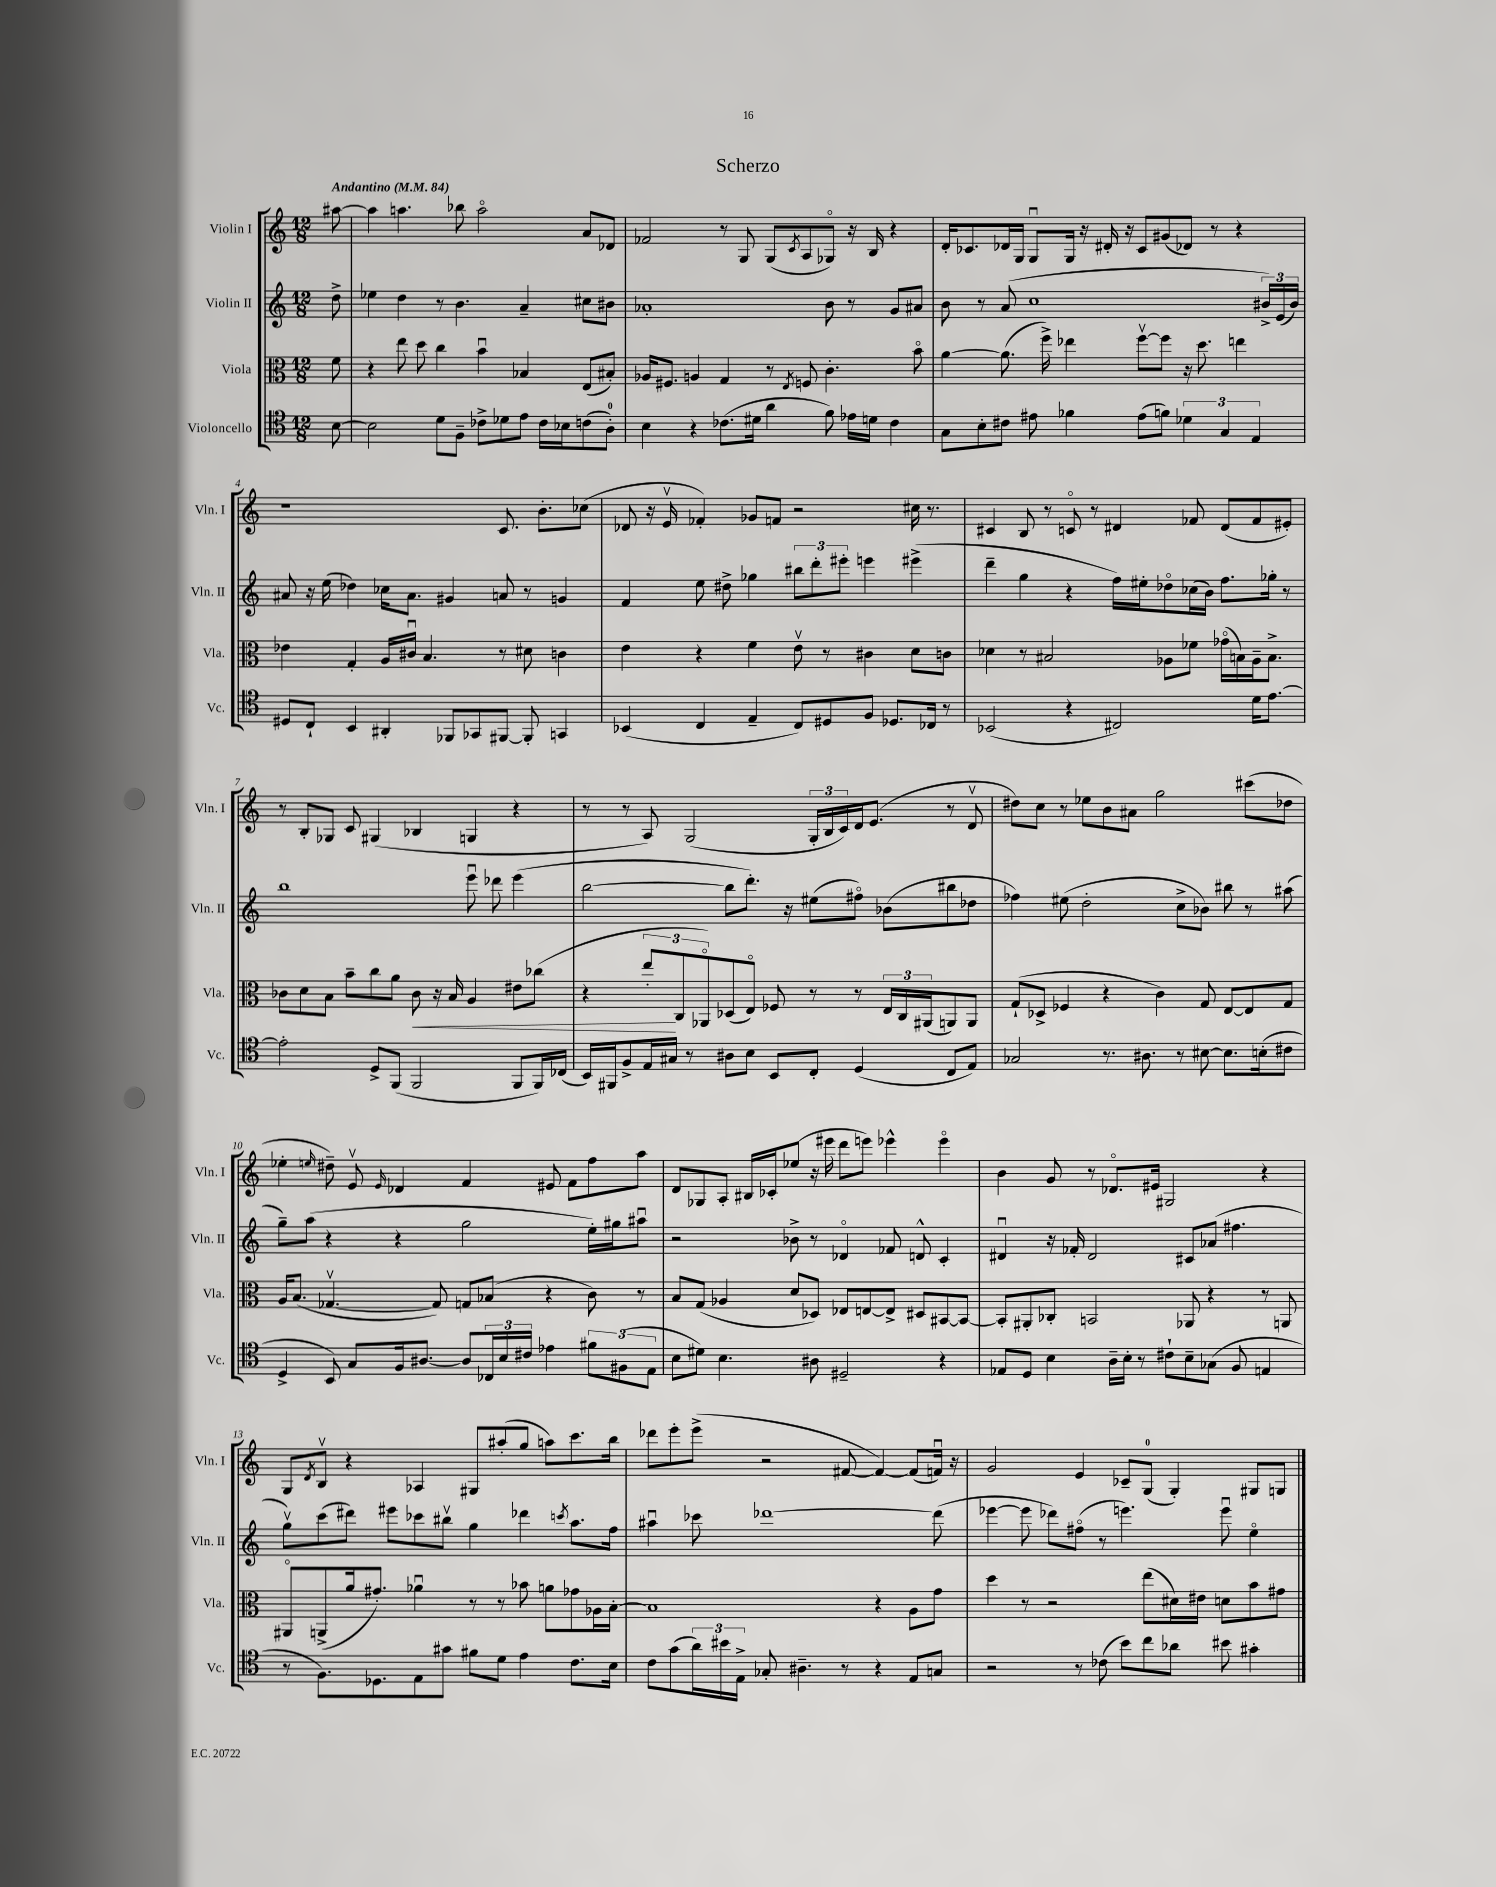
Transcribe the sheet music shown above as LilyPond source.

\header { title = "Scherzo" }
<<
\new StaffGroup <<
\new Staff = "s0" \with { instrumentName = "Violin I" shortInstrumentName = "Vln. I" } {
    \clef treble \key c \major \numericTimeSignature \time 12/8 \partial 8 \tempo "Andantino" 4 = 84
    ais''8~ |
    ais''4 a''4. bes''8 a''2\flageolet a'8 des'8 |
    fes'2 r8 g8 g8( \acciaccatura { c'8 } a8 ges8\flageolet) r16 b16 r4 |
    d'16-. ces'8. des'16 g16 g8\downbow g16 r16 dis'16-. r16 ces'8 gis'8( des'8) r8 r4 |
    r1 c'8. b'8.-. ces''8( |
    des'8 r16 e'16\upbow fes'4-.) ges'8 f'8 r2 cis''16 r8. |
    cis'4 b8 r8 c'8\flageolet r8 dis'4 fes'8 dis'8( fes'8 eis'8-.) |
    r8 b8-. ges8 c'8 gis4( bes4 g4 r4 |
    r8 r8 a8) g2( \tuplet 3/2 { g16-. b16 c'16) } d'16 e'8.( r8 d'8\upbow |
    dis''8) c''8 r8 ees''8 b'8 ais'8 g''2 cis'''8( des''8 |
    ees''4-. \grace { e''16 } dis''8--) e'8\upbow \grace { e'16 } des'4 f'4 eis'8 f'8 f''8 a''8 |
    d'8 ges8 a8-. bis16 ces'16-. ees''8( r16 eis'''16 d'''8 e'''8) ees'''4-^ ees'''4\flageolet |
    b'4 g'8 r8 des'8.\flageolet eis'16 gis2 r4 |
    g8 \acciaccatura { d'8 } b8\upbow r4 aes4 gis8 ais''8-.( g''8 a''8) c'''8. b''16 |
    des'''8 e'''8-. e'''8->( r2 fis'8~ fis'4~) fis'8( f'16\downbow) r16 |
    g'2 e'4 ces'8-- g8-0( g4-.) gis8 g8 \bar "|." |
}
\new Staff = "s1" \with { instrumentName = "Violin II" shortInstrumentName = "Vln. II" } {
    \clef treble \key c \major \numericTimeSignature \time 12/8 \partial 8
    d''8-> |
    ees''4 d''4 r8 b'4. a'4-- cis''8 bis'8 |
    aes'1-. b'8 r8 g'8 ais'8 |
    b'8 r8 a'8( c''1 \tuplet 3/2 { bis'16->) e'16( bis'16) } |
    ais'8 r16 e''16( des''4) ces''16 ais'8. gis'4 a'8 r8 g'4 |
    f'4 e''8 dis''8-> ges''4 \tuplet 3/2 { bis''8 d'''8-. eis'''8-. } e'''4 eis'''4->( |
    d'''4-- g''4 r4 f''16) eis''16-. des''8\flageolet ces''16( b'16) f''8. ges''16-. r8 |
    b''1 e'''8\downbow des'''8 e'''4( |
    b''2~ b''8 d'''8.-.) r16 eis''8( fis''8\flageolet) bes'8( bis''8 des''8 |
    fes''4) eis''8( d''2-. c''8-> bes'8) bis''8 r8 ais''8( |
    g''8--) a''8( r4 r4 g''2 e''16-.) gis''16 ais''8\downbow |
    r2 bes'8-> r8 des'4\flageolet fes'8 d'8-^ c'4-. |
    dis'4\downbow r16 fes'16-. dis'2 cis'8 aes'8( fis''4. |
    g''8\upbow) c'''8( dis'''8) eis'''8 ces'''8 bis''8\upbow g''4 des'''4 \acciaccatura { c'''8 } a''8. f''16 |
    ais''4\downbow ces'''8 des'''1~ des'''8( |
    ees'''4~ ees'''8 des'''8) fis''8\flageolet( r8 e'''4.) e'''8\downbow e''4\flageolet \bar "|." |
}
\new Staff = "s2" \with { instrumentName = "Viola" shortInstrumentName = "Vla." } {
    \clef alto \key c \major \numericTimeSignature \time 12/8 \partial 8
    f'8 |
    r4 e''8 d''8 c''4 b'4\downbow bes4 e8( bis8-.) |
    aes16 fis8. a4 g4 r8 \acciaccatura { e8 } f8 c'4.-. b'8\flageolet |
    a'4~ a'8.( f''16->) ees''4 f''8~\upbow f''8 r16 d''8. e''4 |
    ees'4 g4-. a16 cis'16\downbow b4. r8 dis'8 c'4 |
    e'4 r4 f'4 e'8\upbow r8 cis'4 d'8 c'8 |
    des'4 r8 bis2 aes8 fes'8 ges'16\flageolet( b16) aes16-- b8.-> |
    ces'8 d'8 b8 b'8-- c''8 a'8 ces'8\< r16 b16 a4 eis'8 ces''8( |
    r4 \tuplet 3/2 { e''8-.\! c8 aes,8\flageolet) } des8( e8\flageolet) fes8 r8 r8 \tuplet 3/2 { e16 c16 ais,16( } a,8) a,8 |
    g8-!( des8-> fes4 r4 c'4) g8 e8~ e8 g8 |
    a16 b8.( ges4.~\upbow ges8) g8 bes8( r4 c'8) r8 |
    b8 g8( aes4 d'8 des8) ees8 e8~ e8-> dis8 bis,8~ bis,8~ |
    bis,8-. ais,8-. ces8-. b,2 aes,8 r4 r8 a,8 |
    ais,8\flageolet a,8->( a'16 gis'8.-.) aes'4\downbow r8 r8 bes'8 a'8 ges'8 aes16 b16~-. |
    b1 r4 a8 g'8 |
    d''4 r8 r2 e''8( dis'16) eis'16 d'8 b'8 gis'8 \bar "|." |
}
\new Staff = "s3" \with { instrumentName = "Violoncello" shortInstrumentName = "Vc." } {
    \clef tenor \key c \major \numericTimeSignature \time 12/8 \partial 8
    b8~ |
    b2 d'8 f8-- ces'8-> des'8 e'8 ces'16 bes16 c'8( a8-0-.) |
    b4 r4 ces'8.( dis'16 a'4 f'8) ees'16 d'16 ces'4 |
    g8 b8-. cis'8 eis'8 fes'4 eis'8( f'8) \tuplet 3/2 { des'4 g4 e4 } |
    dis8 c8-! b,4 ais,4-. fes,8 ges,8 fis,8~ fis,8-. g,4 |
    bes,4( c4 e4-- c8) dis8 f8 des8. ces16 r8 |
    bes,2( r4 cis2) d'16 e'8.~ |
    e'2-. d8-> f,8( f,2 f,8 f,16) ces16( |
    b,16) fis,16 f8-> e16 gis16 r8 ais8 b8 b,8 c8-. d4( c8 e8) |
    ges2 r8. ais8. r8 bis8~ bis8. b16-.( cis'8 |
    d4-> b,8) g8 f16 ais8.~ ais8 \tuplet 3/2 { ces16 b16 cis'16 } ees'4 \tuplet 3/2 { fis'8 fis8( e8 } |
    b8 dis'8) b4. ais8 dis2-- r4 |
    ees8 d8 b4 a16-- b16-. r8 cis'8-! b8-- ges8( f8 e4 |
    r8 f8.) des8. e8 gis'8 fis'8 d'8 e'4 c'8. b16 |
    c'8 g'8( \tuplet 3/2 { a'16) bis'16 e16-> } ges8-. ais4.-- r8 r4 e8 g8 |
    r2 r8 ces'8( b'8) c''8 aes'8 bis'8 gis'4-. \bar "|." |
}
>>
>>
